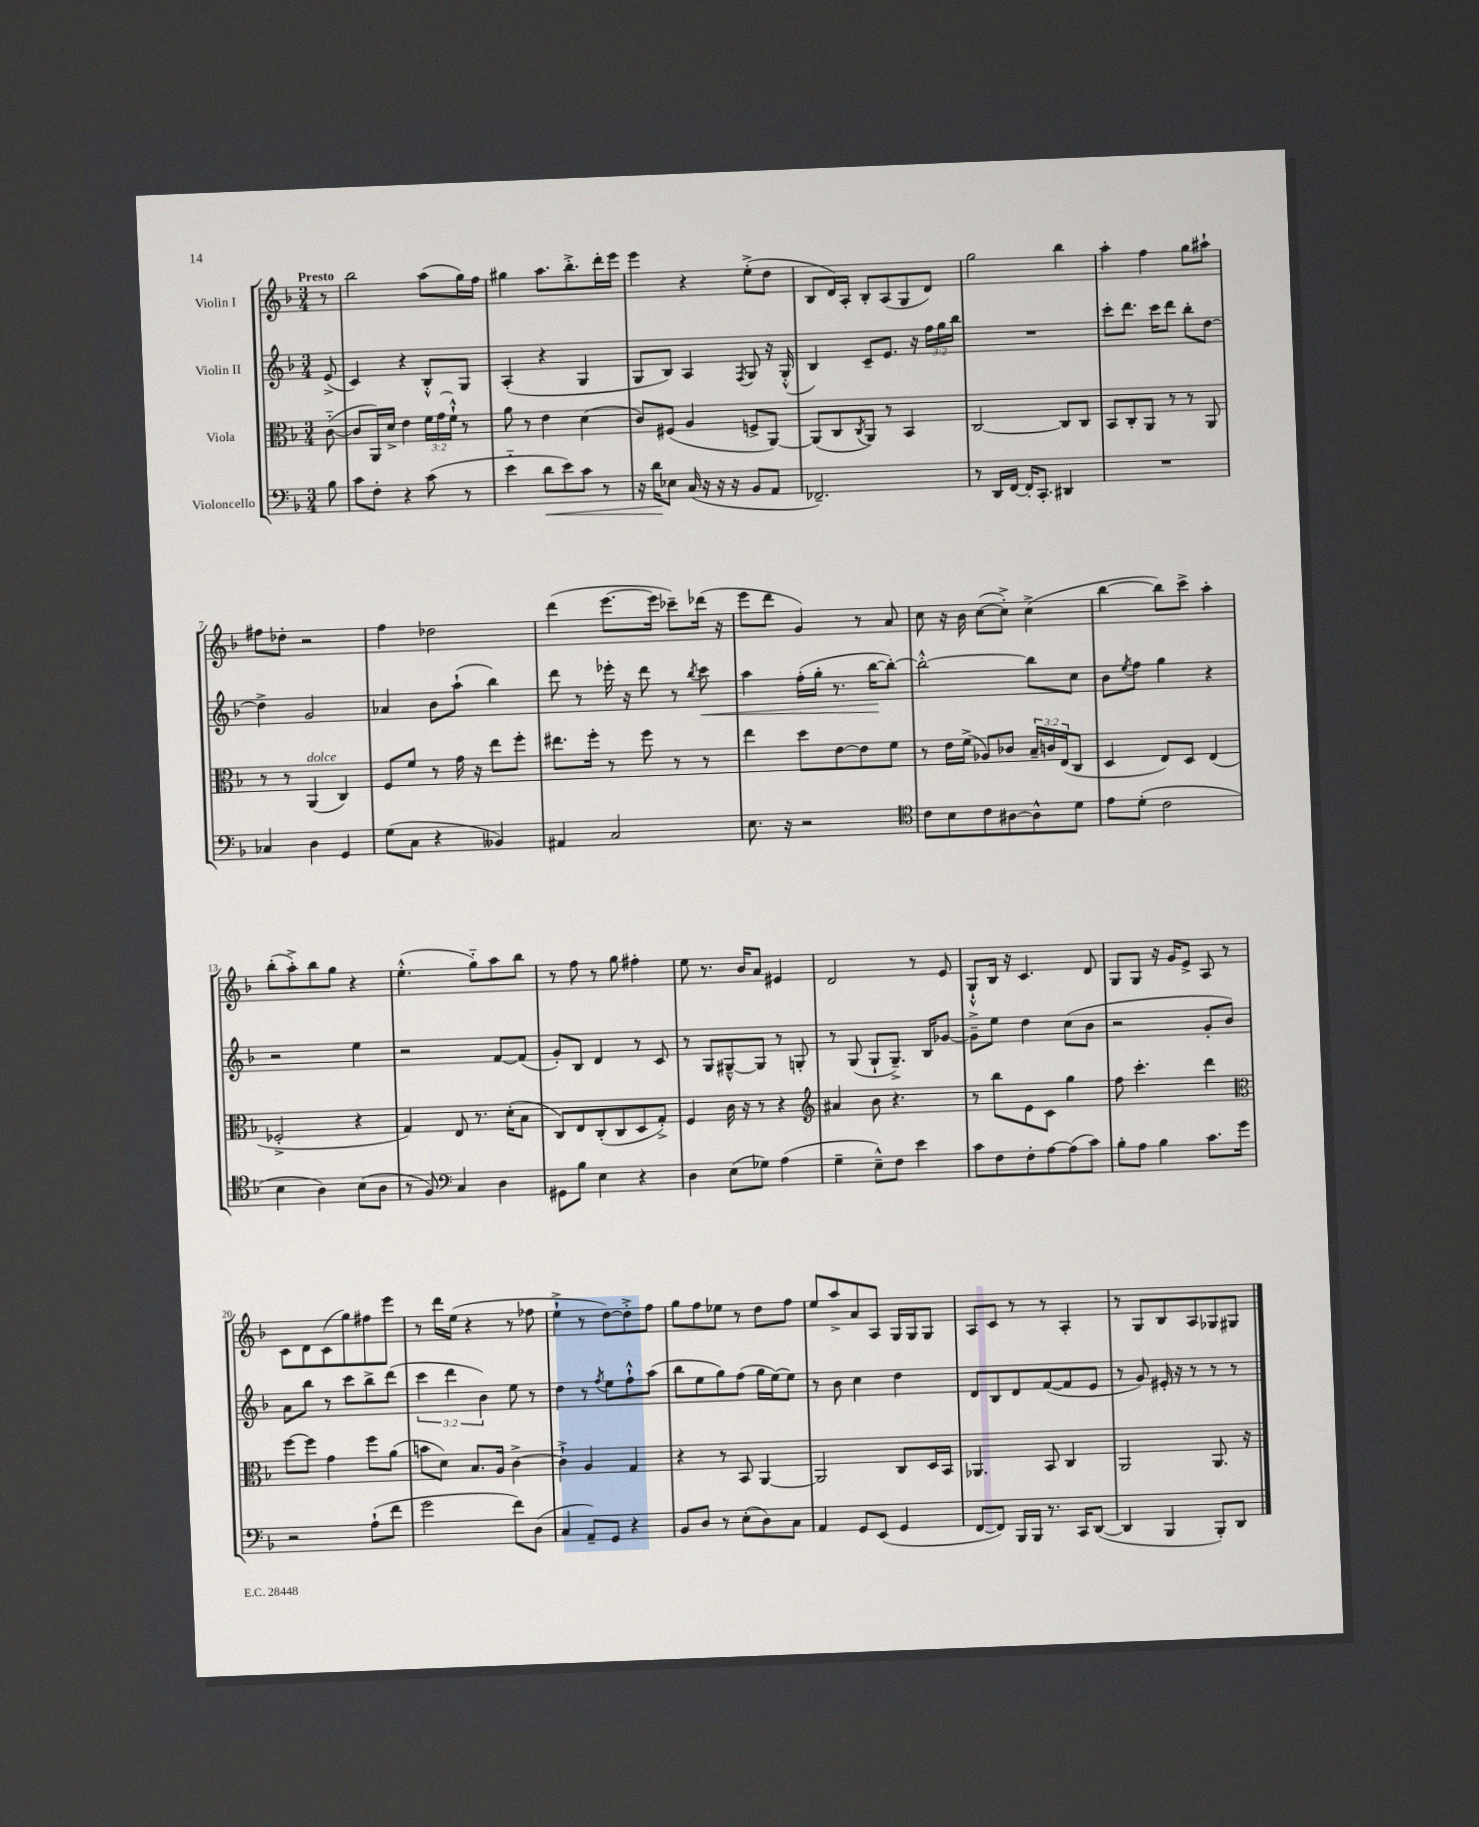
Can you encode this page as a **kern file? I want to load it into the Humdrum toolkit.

**kern	**dynam	**kern	**kern	**dynam	**kern
*part4	*part4	*part3	*part2	*part2	*part1
*staff4	*staff4	*staff3	*staff2	*staff2	*staff1
*I"Violoncello	*	*I"Viola	*I"Violin II	*	*I"Violin I
*clefF4	*	*clefC3	*clefG2	*	*clefG2
*k[b-]	*	*k[b-]	*k[b-]	*	*k[b-]
*M3/4	*	*M3/4	*M3/4	*	*M3/4
=	=	=	=	=	=
!	!	!	!	!	!LO:TX:a:B:t=Presto
8B-\	.	([8c\	(8e^/	.	8r
=1	=1	=1	=1	=1	=1
8c\L	.	8c/L]	4c/)	.	2bb-\
8F'\J	.	16AA/L)	.	.	.
.	.	16d^/JJ	.	.	.
4r	.	4e\	4r	.	.
(8c\	.	24f\LL	8B-'^^/L	.	(8aa\L
.	.	(24g\	.	.	.
.	.	24f`^^\JJ)	.	.	.
8r	.	8r	8G/J	.	16gg\L)
.	.	.	.	.	16ff\JJ
=2	=2	=2	=2	=2	=2
4e\	.	8a\	(4A'/	.	4gg#X\
.	.	8r	.	.	.
!	!LO:HP:b	!	!	!	!
8d\L	<	4e\	4r	.	8.aa\L
8e\)	.	.	.	.	.
.	.	.	.	.	8.bb-'^\
8c\J	.	(4d\	4G/	.	.
8r	.	.	.	.	16ddd'\L
.	.	.	.	.	16eee\JJ
=3	=3	=3	=3	=3	=3
16r	.	8c/L)	8G/L	.	4eee\
16d\KL	.	.	.	.	.
8E-X\J	[	(8F#X/J	8B-/J)	.	.
(16C/	.	4A/	4A/	.	4r
16r	.	.	.	.	.
16r	.	.	.	.	.
16r	.	.	.	.	.
.	.	.	8qF/	.	.
8BB-/L	.	8Fn^/L	8G/	.	(8ee'^\L
8AA/J	.	[8AA/J)	16r	.	8dd\J
.	.	.	(16G'^^/	.	.
=4	=4	=4	=4	=4	=4
2.FF-X~/)	.	(8AA/L]	4B-/)	.	8B-/L
.	.	8C/	.	.	16d/L)
.	.	.	.	.	16A'/JJ
.	.	8qC/	.	.	.
.	.	8AA/J)	8c~/L	.	8B-'/L
.	.	8r	8.e/J	.	(8A/
.	.	4BB-/	.	.	8G/
.	.	.	16r	.	.
.	.	.	24ff\LL	.	8d/J)
.	.	.	24gg\	.	.
.	.	.	24bb-\JJ	.	.
=5	=5	=5	=5	=5	=5
8r	.	[2C/	2.r	.	2gg\
16DD/LL	.	.	.	.	.
[16FF/JJ	.	.	.	.	.
16FF'/KL]	.	.	.	.	.
8.CC'/J	.	.	.	.	.
4DD#X/	.	8C/L]	.	.	4bb-\
.	.	8C/J	.	.	.
=6	=6	=6	=6	=6	=6
2.r	.	8BB-/L	8ccc'\L	.	4aa'\
.	.	8C'/	8.ddd\J	.	.
.	.	8AA/J	.	.	4ff\
.	.	.	16ccc\KL	.	.
.	.	8r	8ddd\J	.	.
.	.	8r	8bb-'\L	.	8gg\L
.	.	8AA/	[8dd\J	.	8aa#X`\J
!!LO:LB:g=z
=7	=7	=7	=7	=7	=7
4C-X/	.	8r	4dd^\]	.	8ff#X\L
.	.	8r	.	.	8dd-X'\J
!	!	!LO:TX:a:i:t=dolce	!	!	!
4D\	.	(4AA/	2g/	.	2r
4GG/	.	4C/)	.	.	.
=8	=8	=8	=8	=8	=8
(8G\L	.	8F/L	4a-X/	.	4ff\
8C\J	.	8f/J	.	.	.
4r	.	8r	8b-\L	.	2dd-X\
.	.	16g\	(8aa`\J	.	.
.	.	16r	.	.	.
4BB--X/)	.	8ee\L	4bb-\)	.	.
.	.	8ff'\J	.	.	.
=9	=9	=9	=9	=9	=9
4AA#X/	.	8.ee#X\L	8ddd\	.	(4ddd\
.	.	.	8r	.	.
.	.	16ff'\Jk	.	.	.
2C/	.	8r	16eee-X'\	.	[8.eee\L
.	.	.	16r	.	.
.	.	8ff\	8ddd\	.	.
.	.	.	.	.	16eee\Jk]
.	.	8r	8r	.	8ccc-X~\L)
.	.	.	8qbb-/	.	.
!	!	!	!	!LO:HP:b	!
.	.	8r	8ccc\	<	(16ddd-X\Jk
.	.	.	.	.	16r
=10	=10	=10	=10	=10	=10
8.E\	.	4ee\	4aa\	.	8eee\L
.	.	.	.	.	8ddd\J
16r	.	.	.	.	.
2r	.	8dd\L	(16ff'\LL	.	4g/)
.	.	.	16gg'\JJ	.	.
.	.	[8e\	8.r	.	.
.	.	8e\]	.	.	8r
.	.	.	[16bb-\KL	.	.
.	.	8f\J	8bb-'\J_)	[	8a/
=11	=11	=11	=11	=11	=11
*clefC4	*	*	*	*	*
8c\L	.	8r	2bb-'^^\_	.	8cc\
8B-\	.	16e\LL	.	.	16r
.	.	(16f^\JJ	.	.	16b-\
8c\	.	8A-X/L)	.	.	([8cc\L
[8A#X\	.	8c-X/J	.	.	8cc'^\J])
8A#^^\]	.	24B-~/LL	8bb-\L]	.	(4cc^\
.	.	24cn/	.	.	.
.	.	(24E/J	.	.	.
8d\J	.	8C/J	8cc\J	.	.
=12	=12	=12	=12	=12	=12
8e\L	.	4D/	8b-\L	.	[4bb-\
.	.	.	8qee/	.	.
(8d'\J	.	.	8ff\J	.	.
2c\	.	8E/L)	4gg\	.	8bb-\L])
.	.	8D/J	.	.	8ccc^\J
.	.	(4E/	4r	.	4aa'\
!!LO:LB:g=z
=13	=13	=13	=13	=13	=13
4B-\	.	2F-X'^/	2r	.	(8bb-'\L
.	.	.	.	.	8aa'^\)
4A\)	.	.	.	.	8bb-\
.	.	.	.	.	8gg\J
(8B-\L	.	4r	4ee\	.	4r
8A\J	.	.	.	.	.
=14	=14	=14	=14	=14	=14
8r	.	4G/)	2r	.	(4.ee'^^\
8F/)	.	.	.	.	.
*clefF4	*	*	*	*	*
4C/	.	8E/	.	.	.
.	.	8.r	.	.	8gg\L)
4D\	.	.	[8f/L	.	8aa\
.	.	(16d'\KL	.	.	.
.	.	8B-\J	(8f/J]	.	8bb-\J
=15	=15	=15	=15	=15	=15
8GG#X\L	.	8C/L)	8g'/L)	.	8r
8B-\J	.	8E/	8B-/J	.	8ff\
4E\	.	(8C'/	4d/	.	8r
.	.	8C/	.	.	8gg\
4r	.	8D/	8r	.	4ff#X'\
.	.	8G'^/J)	8c/	.	.
=16	=16	=16	=16	=16	=16
4D\	.	4F/	8r	.	8ee\
.	.	.	8G/L	.	8.r
(8E\L	.	16c\	[8G#X~^^/	.	.
.	.	16r	.	.	16b-/KL
8G-X\J)	.	8r	8G#/J]	.	8a/J
(4A\	.	4r	8r	.	4e#X/
.	.	.	8Gn'/	.	.
=17	=17	=17	=17	=17	=17
*	*	*clefG2	*	*	*
4G~\	.	4a#X/	8r	.	2d/
.	.	.	(8G/	.	.
8E~^^\L)	.	8b-\	8G`/L	.	.
8F\J	.	4.r	8.G~^/J)	.	.
4e\	.	.	.	.	8r
.	.	.	16B-/KL	.	.
.	.	.	[8g-X/J	.	8e/
=18	=18	=18	=18	=18	=18
8c\L	.	8r	8g-~^\L]	.	8G`^^/L
8F\	.	8bb-\L	8ee\J	.	16B-/Jk
.	.	.	.	.	16r
8F'\	.	8e\	4dd\	.	4.c/
[8A\	.	8c\J	.	.	.
(8A\]	.	4gg\	(8cc\L	.	.
8c\J)	.	.	8b-\J	.	8d/
=19	=19	=19	=19	=19	=19
8B-'\L	.	8ff\	2r	.	8G/L
8A\J	.	4.ccc'\	.	.	8G/J
4B-\	.	.	.	.	16r
.	.	.	.	.	16g/KL
.	.	.	.	.	8e^/J
8.c\L	.	4ddd\	8g'/L	.	8A/
.	.	.	8b-/J)	.	8r
16g\Jk	.	.	.	.	.
!!LO:LB:g=z
=20	=20	=20	=20	=20	=20
*	*	*clefC3	*	*	*
2r	.	[8ff\L	8a\L	.	8c\L
.	.	8ff\J]	8bb-\J	.	8d\
.	.	4g\	8r	.	(8c\
.	.	.	8ccc\L	.	8gg\)
(8A`\L	.	8ff\L	8bb-^\	.	8ff#X\
8f\J	.	(8a\J	(8ddd\J	.	8eee\J
=21	=21	=21	=21	=21	=21
2g\	.	8bn\L	6ccc\	.	8r
.	.	8d\J)	.	.	16ddd\LL
.	.	.	6ddd\	.	.
.	.	.	.	.	(16ee\JJ
.	.	8.B-/L	.	.	4r
.	.	.	6b-\)	.	.
.	.	16A/Jk	.	.	.
8f\L)	.	[4c^\	8ee\	.	8r
(8D\J	.	.	8r	.	8ff-X\
=22	=22	=22	=22	=22	=22
4C/	.	4c`^\]	4dd\	.	4ee`^\
8AA~/L)	.	4A/	8r	.	8r
.	.	.	8qff/	.	.
8GG/J	.	.	8ee\L	.	[8dd\L)
4r	.	4G/	8ff`^^\	.	8dd'^\]
.	.	.	(8aa\J	.	8ff\J
=23	=23	=23	=23	=23	=23
8BB-/L	.	4r	8bb-\L	.	8gg\L
8D/J	.	.	8ee\	.	8ff\
8r	.	8r	8gg\)	.	8ee-X\J
(8E'\L	.	8BB-/	(8ff\J	.	8r
8D\)	.	[4AA/	16gg\LL	.	8dd\L
.	.	.	[16ee\J)	.	.
8C\J	.	.	8ee\J]	.	8ff\J
=24	=24	=24	=24	=24	=24
4AA/	.	2AA/]	8r	.	8ee/L
.	.	.	8b-\	.	8aa^/
8GG/L	.	.	4cc\	.	8a/
(8EE/J	.	.	.	.	8A/J
4GG/	.	8C/L	4dd\	.	16G/LL
.	.	.	.	.	16G/J
.	.	16D/L	.	.	8G/J
.	.	16BB-/JJ	.	.	.
=25	=25	=25	=25	=25	=25
[8FF/L	.	4.AA-X/	8d/L	.	8A/L
8FF/J])	.	.	8B-/	.	8c/J
16BBB-/LL	.	.	8d/	.	8r
16BBB-/JJ	.	.	.	.	.
8.r	.	8BB-/	([8f/	.	8r
.	.	4C/	8f/]	.	4A'/
16CC/KL	.	.	.	.	.
([8DD/J	.	.	8e/J	.	.
=26	=26	=26	=26	=26	=26
4DD/]	.	2AA/	8r	.	8r
.	.	.	8g/)	.	8G/L
4BBB-/	.	.	16e#X'/	.	8B-/
.	.	.	16r	.	.
.	.	.	8r	.	8A/
8BBB-'/L)	.	8.AA/	8r	.	8G-X/
8DD/J	.	.	8r	.	8G#X/J
.	.	16r	.	.	.
==	==	==	==	==	==
*-	*-	*-	*-	*-	*-
